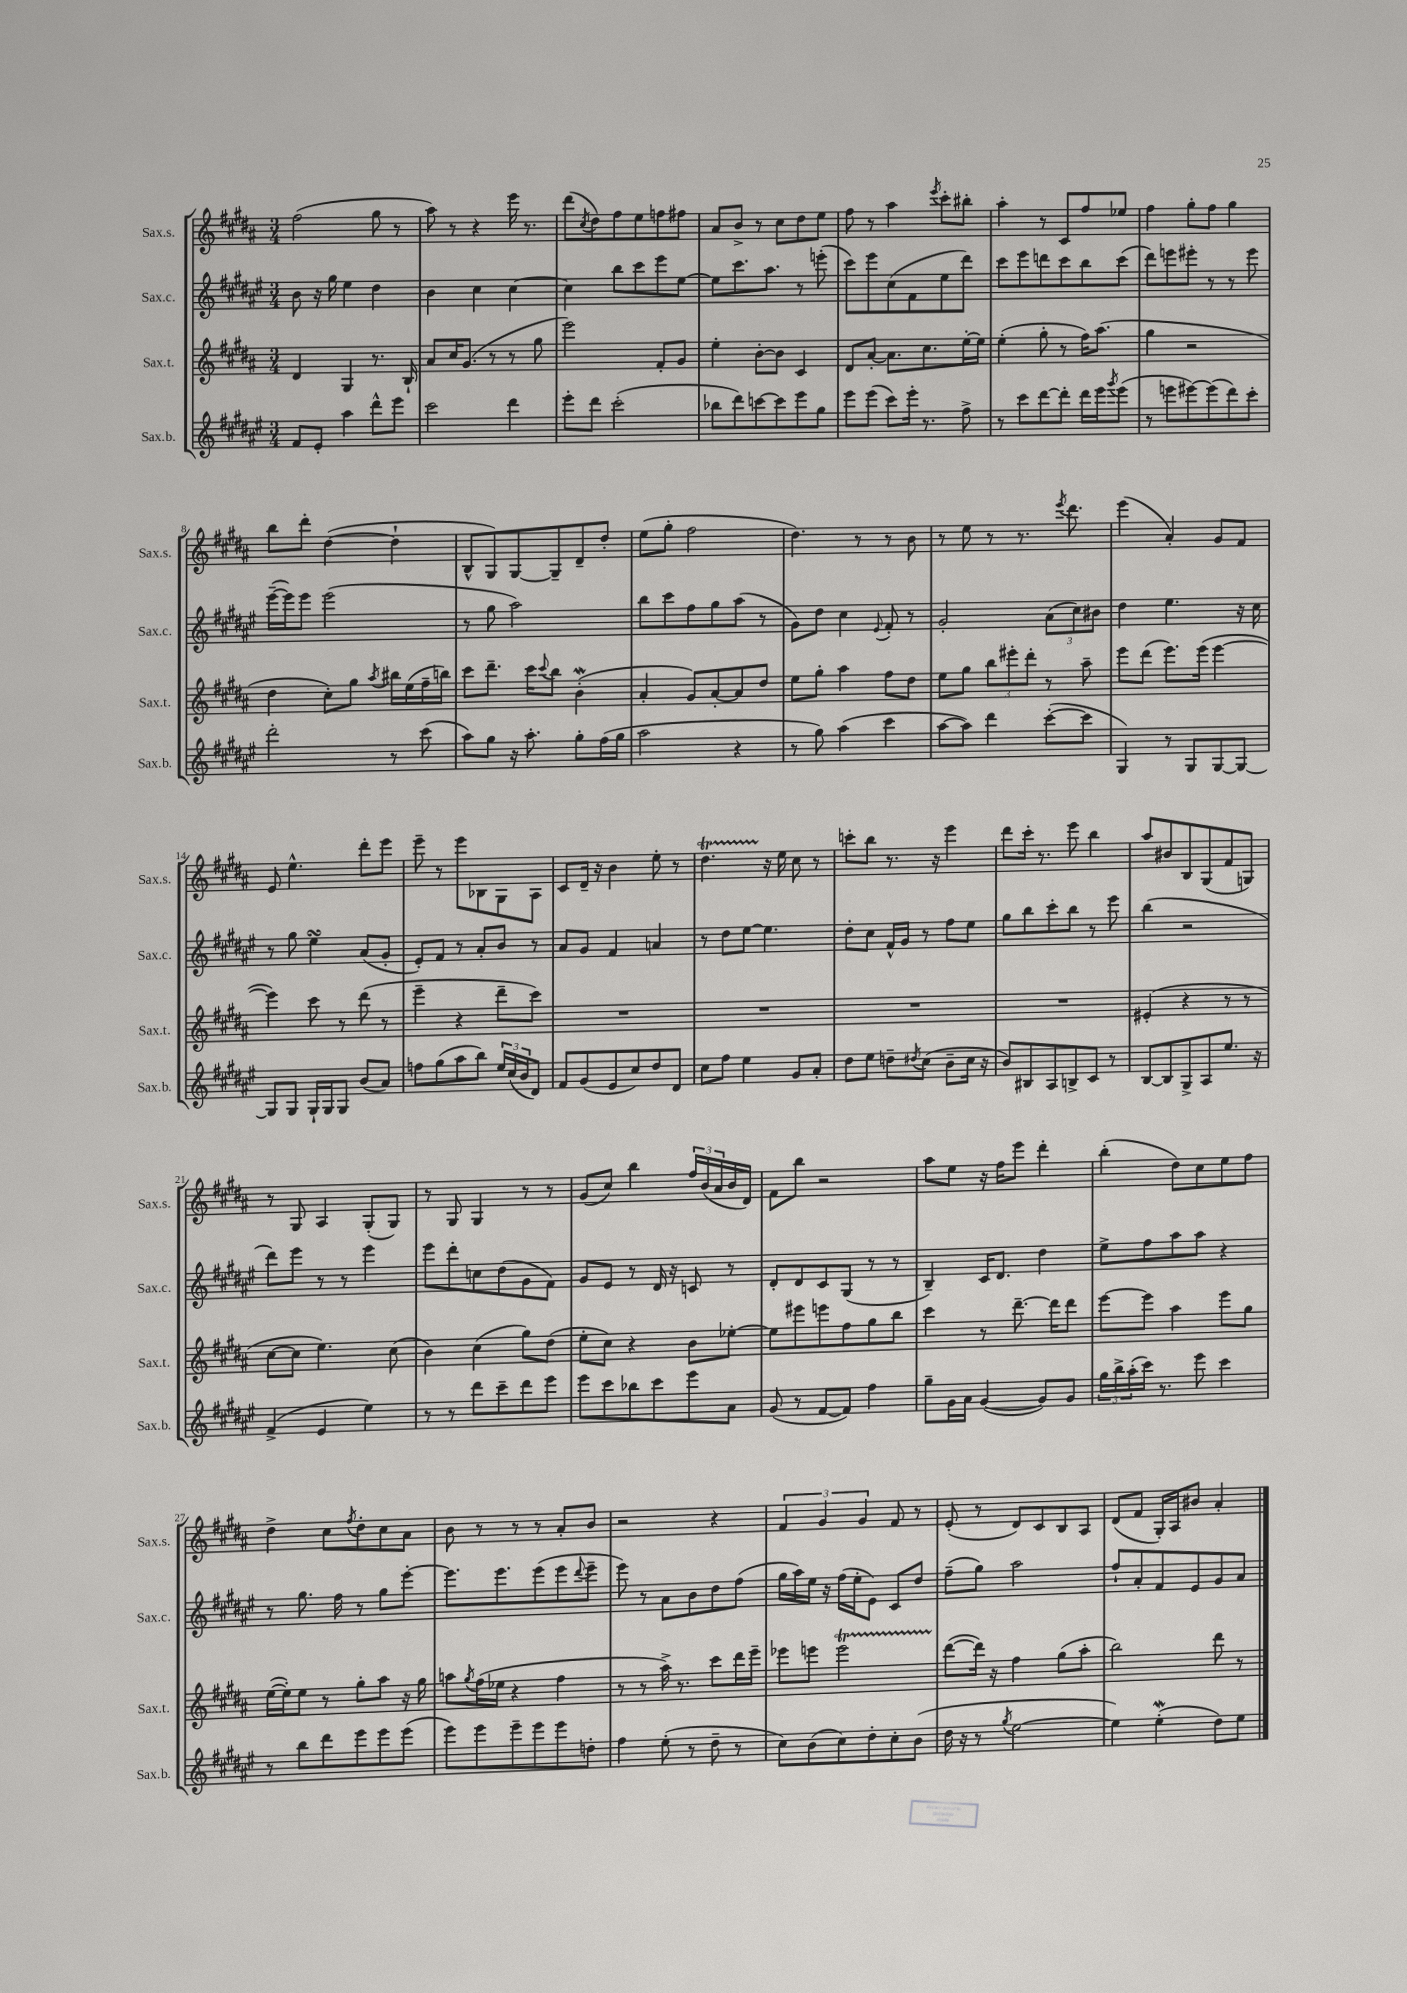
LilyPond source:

<<
\new StaffGroup <<
\new Staff = "s0" \with { instrumentName = "Sax.s." shortInstrumentName = "Sax.s." } {
    \clef treble \key b \major \numericTimeSignature \time 3/4
    fis''2( gis''8 r8 |
    ais''8) r8 r4 e'''16 r8. |
    dis'''8( \acciaccatura { cis''8 } dis''8) fis''8 e''8 f''8 fis''8 |
    ais'8 b'8-> r8 cis''8 dis''8 e''8 |
    fis''8 r8 ais''4 \acciaccatura { e'''8 } cis'''8-. bis''8-. |
    ais''4-. r8 cis'8 fis''8 ees''8 |
    fis''4 gis''8-. fis''8 gis''4 |
    b''8 dis'''8-. dis''4~( dis''4-! |
    b8-^ gis8) gis8~ gis8-- dis'8-- dis''8-. |
    e''8( gis''8-. fis''2 |
    dis''4.) r8 r8 b'8 |
    r8 e''8 r8 r8. \acciaccatura { e'''8 } dis'''8. |
    e'''4( ais'4-.) gis'8 fis'8 |
    e'8 e''4.-^ dis'''8-. e'''8 |
    e'''8-- r8 e'''8 bes8 gis8 ais8 |
    cis'8 dis'16-- r16 b'4 e''8-. r8 |
    dis''4.\startTrillSpan r16\stopTrillSpan e''16 cis''8 r8 |
    c'''8-. b''8 r8. r16 e'''4 |
    dis'''8 cis'''16-. r8. e'''8 b''4 |
    ais''8 bis'8 b8 gis8( fis'8 g8) |
    r8 gis8 ais4 gis8-.( gis8) |
    r8 gis8 gis4 r8 r8 |
    gis'8( cis''8) b''4 \tuplet 3/2 { fis''16 b'16( ais'16 } b'16 dis'16) |
    fis'8 b''8 r2 |
    ais''8 e''8 r16 fis''16 e'''8 dis'''4-. |
    b''4-.( dis''8) cis''8 e''8 fis''8 |
    dis''4-> cis''8 \acciaccatura { fis''8 } dis''8-. cis''8 ais'8 |
    b'8 r8 r8 r8 ais'8-. b'8 |
    r2 r4 |
    \tuplet 3/2 { fis'4 gis'4 gis'4 } fis'8 r8 |
    e'8-.( r8 dis'8) cis'8 b8 ais8 |
    dis'8( fis'8 gis16-.) ais16 bis'8 ais'4-. \bar "|." |
}
\new Staff = "s1" \with { instrumentName = "Sax.c." shortInstrumentName = "Sax.c." } {
    \clef treble \key fis \major \numericTimeSignature \time 3/4
    b'8 r16 gis''16 eis''4 dis''4 |
    b'4 cis''4 cis''4~ |
    cis''4 b''8 cis'''8 eis'''8 eis''8~ |
    eis''8 cis'''8. ais''8. r8 e'''8-.( |
    cis'''8) eis'''8 cis''8( fis'8 eis''8 dis'''8) |
    cis'''8 eis'''8 d'''8 cis'''8 b''8 cis'''8( |
    dis'''8) e'''8 eis'''8-. r8 r8 eis'''8 |
    eis'''16~--( eis'''16) eis'''8 eis'''2( |
    r8 gis''8 ais''2) |
    b''8 cis'''8 fis''8 gis''8 ais''8( r8 |
    gis'8) dis''8 cis''4 \appoggiatura { eis'8 } fis'8-. r8 |
    gis'2-. \tuplet 3/2 { ais'8( cis''8) bis'8 } |
    dis''4 eis''4. r16 cis''16 |
    r8 gis''8 eis''4\turn ais'8( gis'8-. |
    eis'8-.) fis'8 r8 ais'8-. b'8 r8 |
    ais'8 gis'8 fis'4 a'4 |
    r8 dis''8 eis''8~ eis''4. |
    dis''8-. cis''8 fis'16-^ gis'16 r8 fis''8 eis''8 |
    gis''8 b''8 cis'''8-. b''8 r8 eis'''8 |
    b''4( r2 |
    dis'''8) eis'''8 r8 r8 eis'''4 |
    eis'''8 dis'''8-. c''8 dis''8( gis'8 fis'8) |
    gis'8 eis'8 r8 dis'16 r16 c'8 r8 |
    dis'8-. dis'8 cis'8 gis8( r8 r8 |
    b4--) cis'16 dis'8. dis''4 |
    eis''8-> fis''8 ais''8 ais''8 r4 |
    r8 gis''8. fis''16 r8 gis''8 eis'''8~-. |
    eis'''8. eis'''8. eis'''8( eis'''8 \appoggiatura { dis'''8 } eis'''8-- |
    eis'''8) r8 ais'8 b'8 dis''8 fis''8( |
    gis''16 ais''16) eis''16 r16 fis''16( eis''16-. eis'8) cis'8 dis''8 |
    fis''8--( gis''8) ais''2 |
    fis''8-! ais'8-. fis'8 eis'8 gis'8 ais'8 \bar "|." |
}
\new Staff = "s2" \with { instrumentName = "Sax.t." shortInstrumentName = "Sax.t." } {
    \clef treble \key b \major \numericTimeSignature \time 3/4
    dis'4 gis4 r8. b16-! |
    ais'8 cis''16 gis'8.( r8 r8 gis''8 |
    e'''2) fis'8-. gis'8 |
    e''4-. b'8~-. b'8 cis'4 |
    dis'8 ais'8~-. ais'8. cis''8. e''16~-. e''16 |
    e''4-.( gis''8-. r8 fis''16) ais''8.( |
    gis''4 r2 |
    dis''4 cis''8-.) gis''8 \acciaccatura { ais''8 } bis''16 e''16( fis''16-- b''16) |
    cis'''8 dis'''8.-- cis'''16 \appoggiatura { cis'''8 } b''8 b'4-.\mordent( |
    ais'4-. gis'8) ais'8~-. ais'8 dis''8 |
    e''8 gis''8-. ais''4 fis''8 dis''8 |
    e''8 gis''8 \tuplet 3/2 { b''8 eis'''8-. dis'''8-. } r8 ais''8-- |
    e'''8 dis'''8( e'''8.) e'''16( e'''4~ |
    e'''4) cis'''8 r8 dis'''8( r8 |
    e'''4-- r4 dis'''8-- cis'''8) |
    R2. |
    R2. |
    R2. |
    R2. |
    eis'4-.( r4 r8 r8 |
    cis''8~ cis''8 e''4.) cis''8( |
    b'4) cis''4( gis''8) dis''8( |
    e''8-. cis''8) r4 b'8 ees''8~-. |
    ees''8 eis'''8 e'''8 fis''8 gis''8 b''8 |
    cis'''4 r8 dis'''8.~-- dis'''16 dis'''8 |
    e'''8~ e'''8 ais''4 e'''8 gis''8 |
    e''16~( e''16-.) e''8 r8 gis''8-. ais''8 r16 gis''16 |
    a''8 \acciaccatura { gis''8 } fis''16( ees''16 r4 fis''4 |
    r8 r8 ais''16->) r8. cis'''8 dis'''16 e'''16-- |
    ees'''8 e'''8 e'''2\startTrillSpan |
    dis'''8~\stopTrillSpan( dis'''16) r16 fis''4 gis''8( ais''8-. |
    b''2) dis'''8 r8 \bar "|." |
}
\new Staff = "s3" \with { instrumentName = "Sax.b." shortInstrumentName = "Sax.b." } {
    \clef treble \key fis \major \numericTimeSignature \time 3/4
    fis'8 eis'8-. ais''4 dis'''8-^ eis'''8 |
    cis'''2 dis'''4 |
    eis'''8-. dis'''8 cis'''2-.( |
    bes''8 dis'''8) c'''8~ c'''8 eis'''8 gis''8 |
    eis'''8 eis'''8( cis'''8) eis'''16-. r8. fis''8-> |
    r8 cis'''8 dis'''8~ dis'''8-. dis'''16 eis'''16 \acciaccatura { gis'''8 } eis'''8( |
    r8 e'''8 eis'''8~) eis'''8( dis'''8) cis'''8-. |
    dis'''2-. r8 cis'''8( |
    ais''8) gis''8 r16 ais''8.-. gis''8-. fis''16( gis''16 |
    ais''2 r4 |
    r8 gis''8) ais''4( cis'''4 |
    ais''8~ ais''8) dis'''4 cis'''8~-.( cis'''8 |
    gis4) r8 gis8 gis8~ gis8~ |
    gis8 gis8 gis16-! gis16 gis8 b'8( ais'8) |
    f''8 gis''8( ais''8 b''8) \tuplet 3/2 { eis''16 cis''16( b'16 } dis'8) |
    fis'8 gis'8( eis'8 cis''8) dis''8 dis'8 |
    cis''8 fis''8 eis''4 gis'8 ais'8-. |
    dis''8 eis''8 d''8-- \acciaccatura { dis''8 } cis''8( b'8-- cis''16 r16 |
    b'8) bis8 ais8 b8-> cis'8 r8 |
    b8~ b8 gis8-> ais8 eis''8. r16 |
    fis'4->( eis'4 eis''4) |
    r8 r8 dis'''8 cis'''8-- dis'''8 eis'''8 |
    eis'''8 cis'''8 bes''8 cis'''8 eis'''8 ais'8 |
    gis'8( r8 fis'8~ fis'8) fis''4 |
    gis''8-- gis'16 ais'16 gis'4~( gis'8) gis'8 |
    \tuplet 3/2 { gis''16 b''16-> ais''16-.( } cis'''16) r8. eis'''8 cis'''4 |
    r8 b''8 dis'''8 eis'''8 eis'''8 eis'''8( |
    eis'''8) eis'''8 eis'''8-- eis'''8 eis'''8 d''8-. |
    fis''4 eis''8-.( r8 dis''8-- r8 |
    cis''8) b'8( cis''8) dis''8-. cis''8-. b'8( |
    dis''16 r16 r8 \acciaccatura { gis''8 } eis''2~ |
    eis''4) eis''4-.\mordent( dis''8) eis''8 \bar "|." |
}
>>
>>
